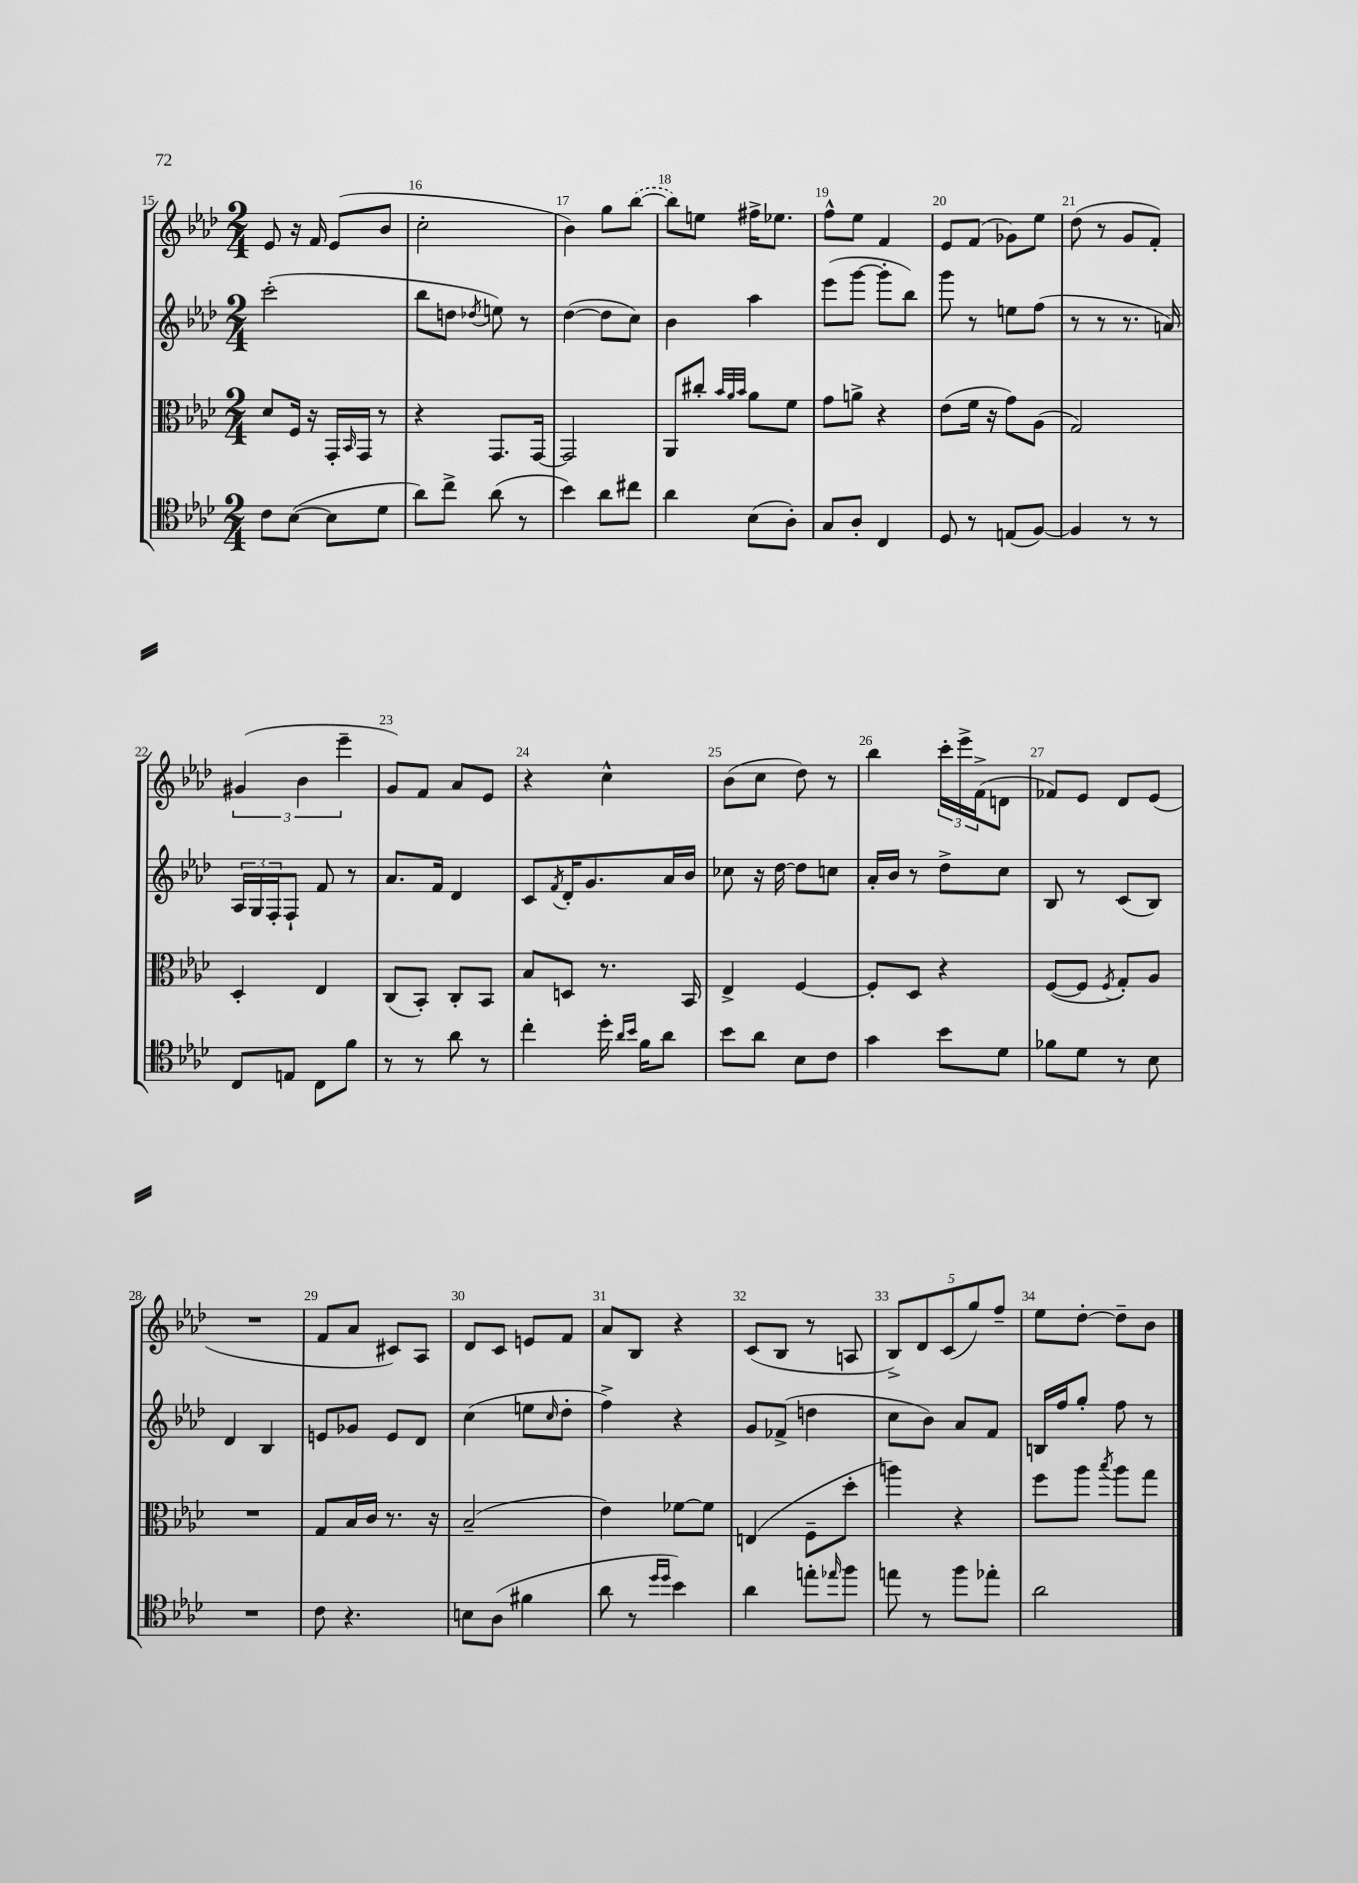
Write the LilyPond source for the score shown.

<<
\new StaffGroup <<
\new Staff = "s0" {
    \clef treble \key aes \major \numericTimeSignature \time 2/4
    ees'8 r16 f'16 ees'8( bes'8 |
    c''2-. |
    bes'4) g''8 \once \slurDashed bes''8~( |
    bes''8) e''8 fis''16-> ees''8. |
    f''8-^ ees''8 f'4 |
    ees'8 f'8( ges'8) ees''8 |
    des''8( r8 g'8 f'8-.) |
    \tuplet 3/2 { gis'4( bes'4 ees'''4-- } |
    g'8) f'8 aes'8 ees'8 |
    r4 c''4-^ |
    bes'8( c''8 des''8) r8 |
    bes''4 \tuplet 3/2 { c'''16-. ees'''16-> f'16->( } d'8 |
    fes'8) ees'8 des'8 ees'8( |
    R2 |
    f'8 aes'8 cis'8) aes8 |
    des'8 c'8 e'8 f'8 |
    aes'8 bes8 r4 |
    c'8( bes8 r8 a8 |
    \tuplet 5/4 { bes8->) des'8 c'8( g''8) f''8-- } |
    ees''8 des''8~-. des''8-- bes'8 \bar "|." |
}
\new Staff = "s1" {
    \clef treble \key aes \major \numericTimeSignature \time 2/4
    c'''2-.( |
    bes''8 d''8 \acciaccatura { des''8 } e''8) r8 |
    des''4~( des''8 c''8) |
    bes'4 aes''4 |
    ees'''8( g'''8~ g'''8-. bes''8) |
    g'''8 r8 e''8 f''8( |
    r8 r8 r8. a'16) |
    \tuplet 3/2 { aes16 g16 f16-. } f8-! f'8 r8 |
    aes'8. f'16 des'4 |
    c'8 \acciaccatura { f'8 } des'16-. g'8. aes'16 bes'16 |
    ces''8 r16 des''16~ des''8 c''8 |
    aes'16-. bes'16 r8 des''8-> c''8 |
    bes8 r8 c'8( bes8) |
    des'4 bes4 |
    e'8 ges'8 e'8 des'8 |
    c''4( e''8 \grace { c''16 } des''8-. |
    f''4->) r4 |
    g'8 fes'8->( d''4 |
    c''8 bes'8) aes'8 f'8 |
    b16 f''16 g''8-. f''8 r8 \bar "|." |
}
\new Staff = "s2" {
    \clef alto \key aes \major \numericTimeSignature \time 2/4
    des'8 f16 r16 g,16-. \grace { bes,16 } g,16 r8 |
    r4 g,8. g,16~ |
    g,2 |
    aes,8 cis''8-. \grace { bes'32 aes'32 bes'32 } aes'8 f'8 |
    g'8 a'8-> r4 |
    ees'8( f'16 r16 g'8) aes8( |
    g2) |
    des4-. ees4 |
    c8( bes,8-.) c8-. bes,8 |
    bes8 d8 r8. bes,16 |
    ees4-> f4~ |
    f8-. des8 r4 |
    f8~( f8 \acciaccatura { f8 } g8-.) aes8 |
    R2 |
    g8 bes16 c'16 r8. r16 |
    bes2--( |
    ees'4) fes'8~ fes'8 |
    e4( f8-- des''8-. |
    a''4) r4 |
    f''8 aes''8 \acciaccatura { bes''8 } aes''8 g''8 \bar "|." |
}
\new Staff = "s3" {
    \clef tenor \key aes \major \numericTimeSignature \time 2/4
    c'8 bes8~( bes8 des'8 |
    aes'8) c''8-> aes'8( r8 |
    bes'4) aes'8 cis''8 |
    aes'4 bes8( aes8-.) |
    g8 aes8-. c4 |
    des8 r8 e8( f8~) |
    f4 r8 r8 |
    c8 e8 c8 f'8 |
    r8 r8 aes'8 r8 |
    c''4-. des''16-. \grace { aes'16 bes'16 } f'16 aes'8 |
    bes'8 aes'8 bes8 c'8 |
    g'4 bes'8 des'8 |
    fes'8 des'8 r8 bes8 |
    R2 |
    c'8 r4. |
    b8 aes8( fis'4 |
    aes'8 r8 \grace { des''16 des''16 } bes'4) |
    aes'4 e''8-. \grace { ees''16 } f''8 |
    e''8 r8 f''8 ees''8-. |
    aes'2 \bar "|." |
}
>>
>>
\layout { \context { \Score currentBarNumber = #15 \override BarNumber.break-visibility = ##(#f #t #t) barNumberVisibility = #all-bar-numbers-visible } }
